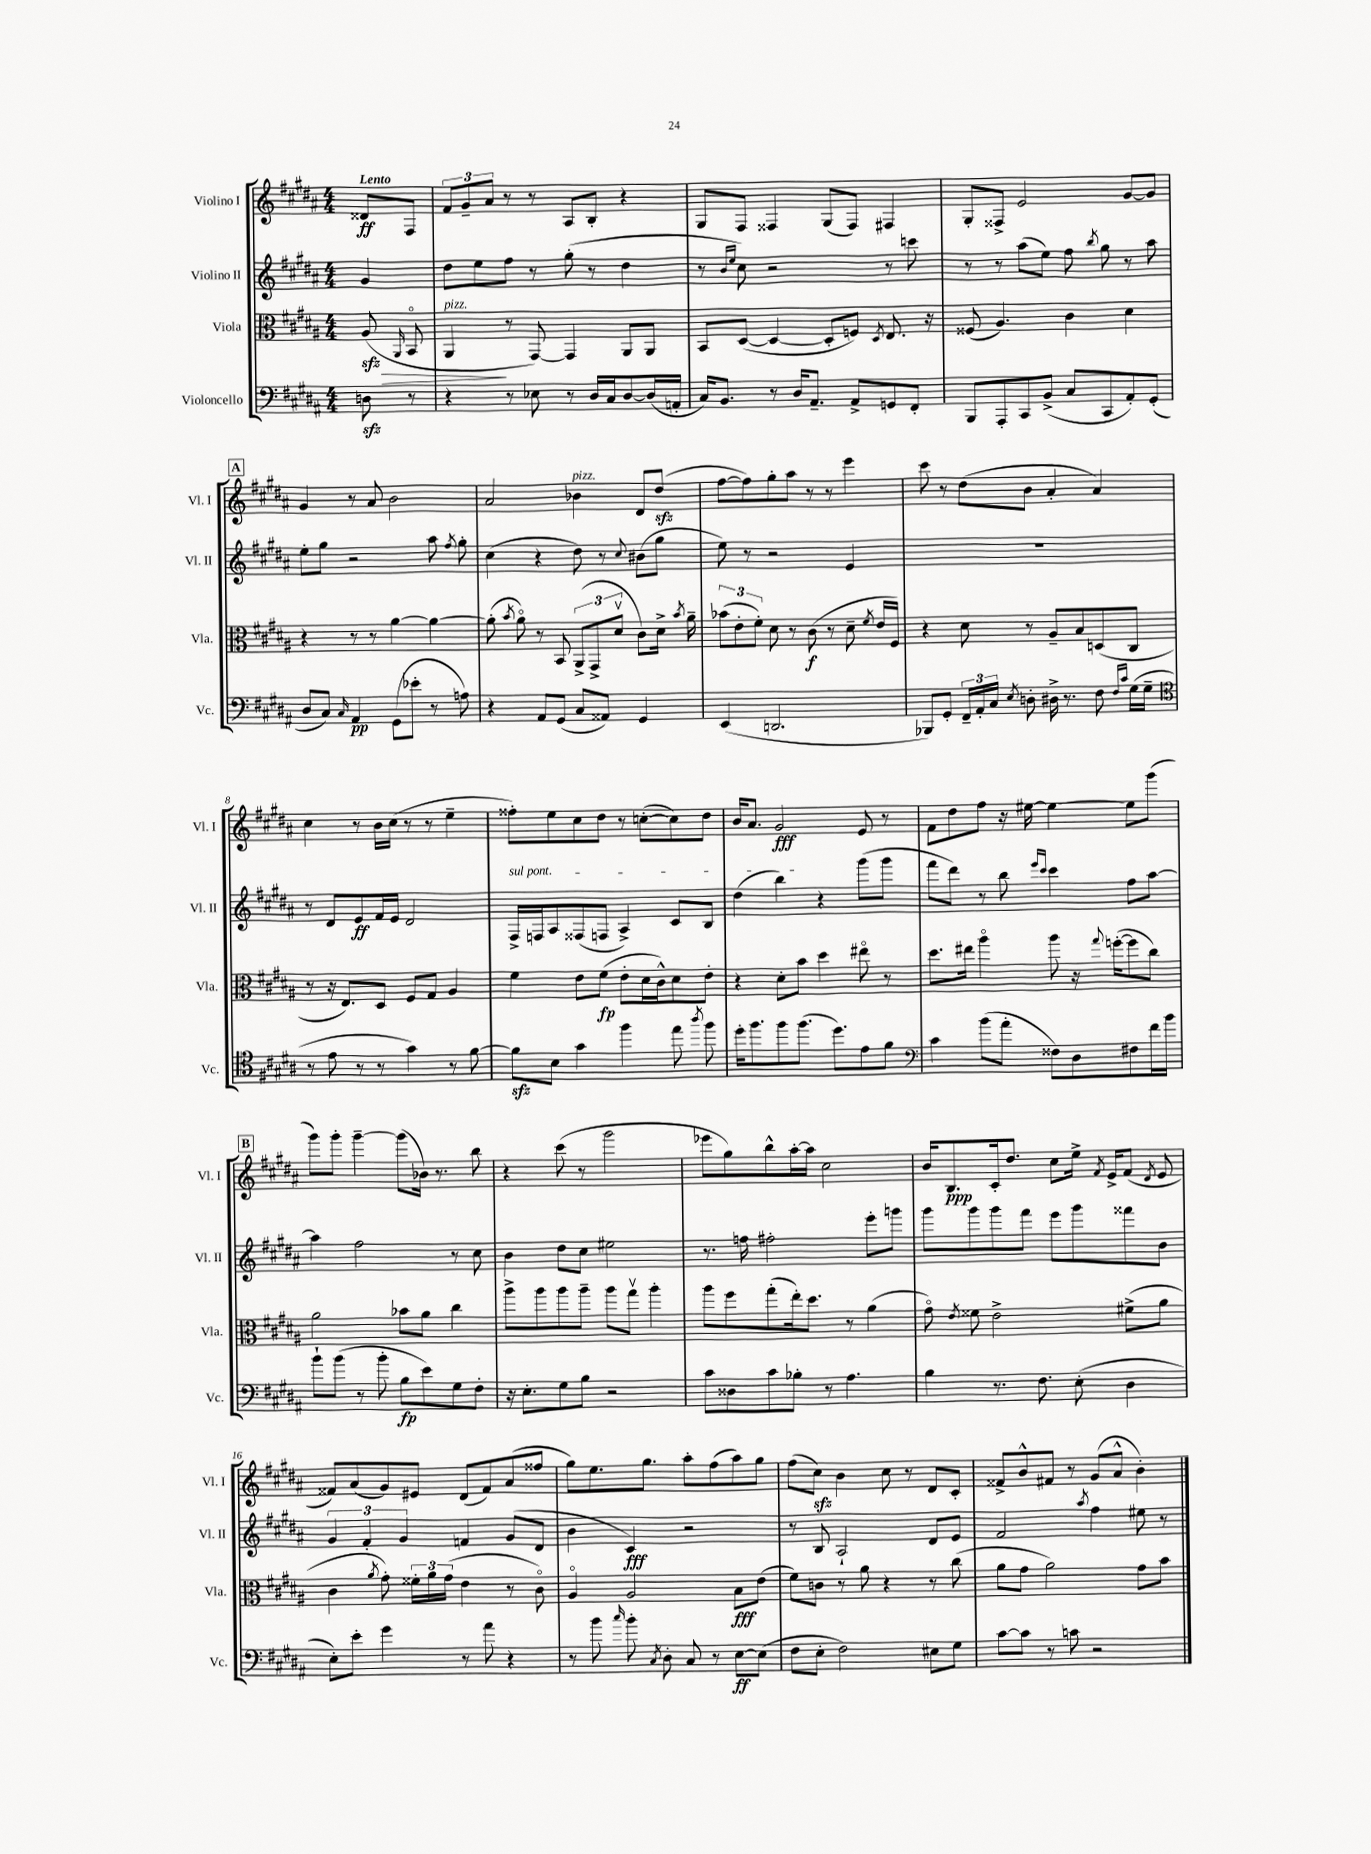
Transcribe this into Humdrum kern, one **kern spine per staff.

**kern	**kern	**kern	**kern
*staff4	*staff3	*staff2	*staff1
*clefF4	*clefC3	*clefG2	*clefG2
*k[f#c#g#d#a#]	*k[f#c#g#d#a#]	*k[f#c#g#d#a#]	*k[f#c#g#d#a#]
*M4/4	*M4/4	*M4/4	*M4/4
8D\	(8A#/	4g#/	8d##/L
.	16qqAA#/	.	.
8r	8BBo/	.	8F#/J
=	=	=	=
4r	4AA#/	8dd#\L	12f#/L
.	.	.	12g#~/
.	.	8ee\	.
.	.	.	12a#/J
8r	8r	8ff#\J	8r
8E-\	[8GG#/)	8r	8r
8r	4GG#/]	(8gg#'\	8A#/L
16D#/LL	.	8r	8B'/J
16C#/J	.	.	.
[8D#/	8AA#/L	4dd#\	4r
(16D#/]L	8AA#/J	.	.
16AA'/JJ	.	.	.
=	=	=	=
16C#/LK)	8BB/L	8r	8G#/L
8.BB/J	.	.	.
.	.	16qqb/LL	.
.	.	16qqee/JJ	.
.	([8D#/J	8cc#\)	8F#/J
8r	4D#/_	2r	4F##/
16D#/LK	.	.	.
8.AA#~/J	.	.	.
.	8D#'/]L	.	(8G#/L
8AA#^/L	8F/J)	.	8F##/J)
.	8qD#/	.	.
8GG/	8.E/	8r	4F#/
8FF#'/J	.	8ccc\	.
.	16r	.	.
=	=	=	=
8BBB/L	(8F##/	8r	8G#'/L
8AAA#'/	4.A#/)	8r	8F##^/J
8CC#/	.	(8aa#\L	2e/
(8BB^/J	.	8ee\J)	.
8C#/L	4c#\	8ff#\	.
.	.	8qbb/	.
8CC#/	.	8gg#\	.
8AA#'/)	4d#\	8r	[8g#/L
(8GG#'/J	.	8aa#\	8g#/]J
=	=	=	=
8D#/L	4r	8ee'\L	4g#/
8C#/J)	.	8gg#\J	.
16qqC#/	.	.	.
4AA#/	8r	2r	8r
.	8r	.	8a#/
(8GG#\L	[4a#\	.	2b\
8e-'\J	.	.	.
8r	4a#\_	8aa#\	.
.	.	8qff#/	.
8A\)	.	8gg#'\	.
=	=	=	=
4r	(8a#'\]	(4cc#\	2a#/
.	8qb/	.	.
.	8a#o\)	.	.
8AA#/L	8r	4r	.
(8GG#/J	8BB/	.	.
8C#/L	(12AA#^/L	8dd#\)	4b-\
.	12GG#^/	.	.
8AA##/J)	.	8r	.
.	12d#v/J	.	.
.	.	8qqcc#/	.
4GG#/	8c#\L)	(8b#\L	8d#/L
.	16d#^\Jk	8gg#\J	(8dd#/J
.	8qb/	.	.
.	16a#~\	.	.
=	=	=	=
(4EE/	(12b-\L	8ee\)	[8ff#\L
.	12e'\	.	.
.	.	8r	8ff#\])
.	12f#'\J)	.	.
2.DD/	8d#\	2r	8gg#'\
.	8r	.	8aa#\J
.	(8c#\	.	8r
.	8r	.	8r
.	8d#~\	4e/	4eee\
.	8qf#/	.	.
.	16e/LL	.	.
.	16F#/JJ)	.	.
=	=	=	=
8BBB-/L)	4r	1r	8ccc#\
8GG#'/J	.	.	8r
24FF#~/LL	8d#\	.	(8dd#\L
24AA#'/	.	.	.
24C#/JJ	.	.	.
8qE/	.	.	.
8D'\	8r	.	8b\J
16D#^\	8A#~/L	.	4a#'/
8.r	.	.	.
.	8B/	.	.
8F#\	(8D/	.	4a#/)
16qqF#/LL	.	.	.
16qqc#/JJ	.	.	.
(16G#\LL	8C#/J	.	.
16G#~\JJ	.	.	.
=	=	=	=
*clefC4	*	*	*
8r	8r	8r	4cc#\
8e\	16r	8d#/L	.
.	8.E/L)	.	.
8r	.	8e/	8r
8r	8D#/J	16f#/L	16b\LL
.	.	16e/JJ	(16cc#\JJ
4g#\)	8F#/L	2d#/	8r
.	8G#/J	.	8r
8r	4A#/	.	4ee~\
[8f#\	.	.	.
=	=	=	=
8f#\]L	4f#\	16F#^/LL	8ff##'\L)
.	.	16F/J	.
8B\J	.	8A#/	8ee\
4g#\	8e\L	(8F##/	8cc#\
.	(8f#\J	8F/J	8dd#\J
4ff#\	8e'\L	4A#^/)	8r
.	16d#\L	.	([8cc'\L
.	16c#^^\J)	.	.
8ee\	8d#\	8c#/L	8cc\])
8qaa#/	.	.	.
8ff#\	8e'\J	8B/J	8dd#\J
=	=	=	=
16dd#'\LK	4r	(4dd#\	16b/LK
8.ff#\	.	.	8.a#/J
8ff#\	8d#'\L	4bb\)	2g#/
(8.ff#\J	8b\J	.	.
.	4dd#\	4r	.
8.dd#\L)	.	.	.
8e\	8ee#o\	(8ggg#\L	8e/
8f#\J	8r	8ggg#\J	8r
=	=	=	=
*clefF4	*	*	*
4c#\	8.dd#\L	8fff#\L	8f#\L
.	.	8ddd#\J)	8dd#\
.	16ee#\Jk	.	.
(8b\L	4aa#o\	8r	8ff#\J
8a#'\J	.	8bb\	16r
.	.	.	[16ee#\
.	.	16qqeee/LL	.
.	.	16qqccc#/JJ	.
8F##\L)	8aa#\	4ccc#\	4ee#\_
8D#\	16r	.	.
.	8qqgg#/	.	.
.	([16ff'\LK	.	.
8F#\	8ff\]	8ff#\L	8ee#\]L
16f#\L	8cc#\J)	[8aa#\J	(8ggg#\J
16b\JJ	.	.	.
=	=	=	=
8b`\L	2a#\	4aa#\]	8ggg#\L)
(8b\J	.	.	8ggg#'\J
8r	.	2ff#\	[4ggg#~\
8b'\	.	.	.
8B\L	8b-\L	.	(8ggg#\]L
8e\)	8a#\J	.	16b-\Jk)
.	.	.	8.r
8G#\	4cc#\	8r	.
8F#'\J	.	8cc#\	8bb\
=	=	=	=
16r	8aa#^\L	4b\	4r
8.E'\L	.	.	.
.	8aa#\	.	.
8G#\	8aa#\	8dd#\L	(8ccc#\
8B\J	8aa#~\J	8cc#\J	8r
2r	8aa#\L	2ee#\	2ggg#\
.	8gg#v\J	.	.
.	4aa#'\	.	.
=	=	=	=
8c#\L	8aa#\L	8.r	8eee-\L
8D##\	8ff#\	.	8gg#\)
.	.	16ff\	.
8c#\	(8gg#'\	2ff#'\	8bb^^\
8B-'\J	16ee'\k)	.	[16aa#'\L
.	8.dd#\J	.	16aa#\]JJ
8r	.	.	2cc#\
4.A#\	8r	.	.
.	(4a#\	8eee'\L	.
.	.	8ggg\J	.
=	=	=	=
4B\	8g#o\)	8ggg#\L	16b/LK
.	.	.	8.B/
.	8qe/	.	.
.	8f##\	8ggg#\	.
8.r	2e^\	8ggg#\	16c#'/k
.	.	.	8.dd#/J
.	.	8fff#\J	.
8.F#\	.	.	.
.	.	8eee\L	8cc#\L
(8E'\	.	8ggg#\	16ee^\Jk
.	.	.	8qf#/
.	.	.	16e^/LK
4D#\	(8f#^\L	8fff##\	(8f#/J
.	.	.	8qd#/
.	8a#\J	8b\J	8e/
=	=	=	=
8E'\L)	4c#\	6g#/	8f##/L)
8e'\J	.	.	(8a#/
.	.	6f#'/	.
.	8qa#/	.	.
4g#\	8g#'\)	.	8g#/)
.	.	6g#/	.
.	24f##'\LL	.	8e#/J
.	24a#\	.	.
.	(24g#\JJ	.	.
8r	4e\	4f/	(8d#/L
8a#\	.	.	8f##/)
4r	8r	(8g#/L	(8a#/
.	8c#o\)	8d#/J	8ff##/J
=	=	=	=
8r	4A#o/	4b\	8gg#\L)
8b\	.	.	8.ee\
16qqcc#/	.	.	.
8b'\	2A#/	4c#/)	.
.	.	.	8.gg#\J
8qC#/	.	.	.
8D#'\	.	.	.
8C#/	.	2r	8aa#'\L
8r	.	.	(8ff#\
[8E\L	8B\L	.	8aa#\)
(8E\]J	(8e\J	.	8gg#\J
=	=	=	=
8F#\L	8f#\L)	8r	(8ff#\L
8E'\J	8c\J	8B/	8cc#\J)
2F#\)	8r	2A#`/	4b\
.	8a#\	.	.
.	4r	.	8cc#\
.	.	.	8r
8E#\L	8r	8d#/L	8d#/L
8G#\J	(8cc#\	8e/J	8c#'/J
=	=	=	=
[8c#\L	8a#\L	2f#/	8f##^/L
8c#\]J	8g#\J	.	8b^^/
8r	2a#\)	.	8f#/J
8c\	.	.	8r
.	.	8qaa#/	.
2r	.	4ff#\	(8g#/L
.	.	.	8a#^^/J
.	8g#\L	8ee#\	4b'\)
.	8b\J	8r	.
==	==	==	==
*-	*-	*-	*-
